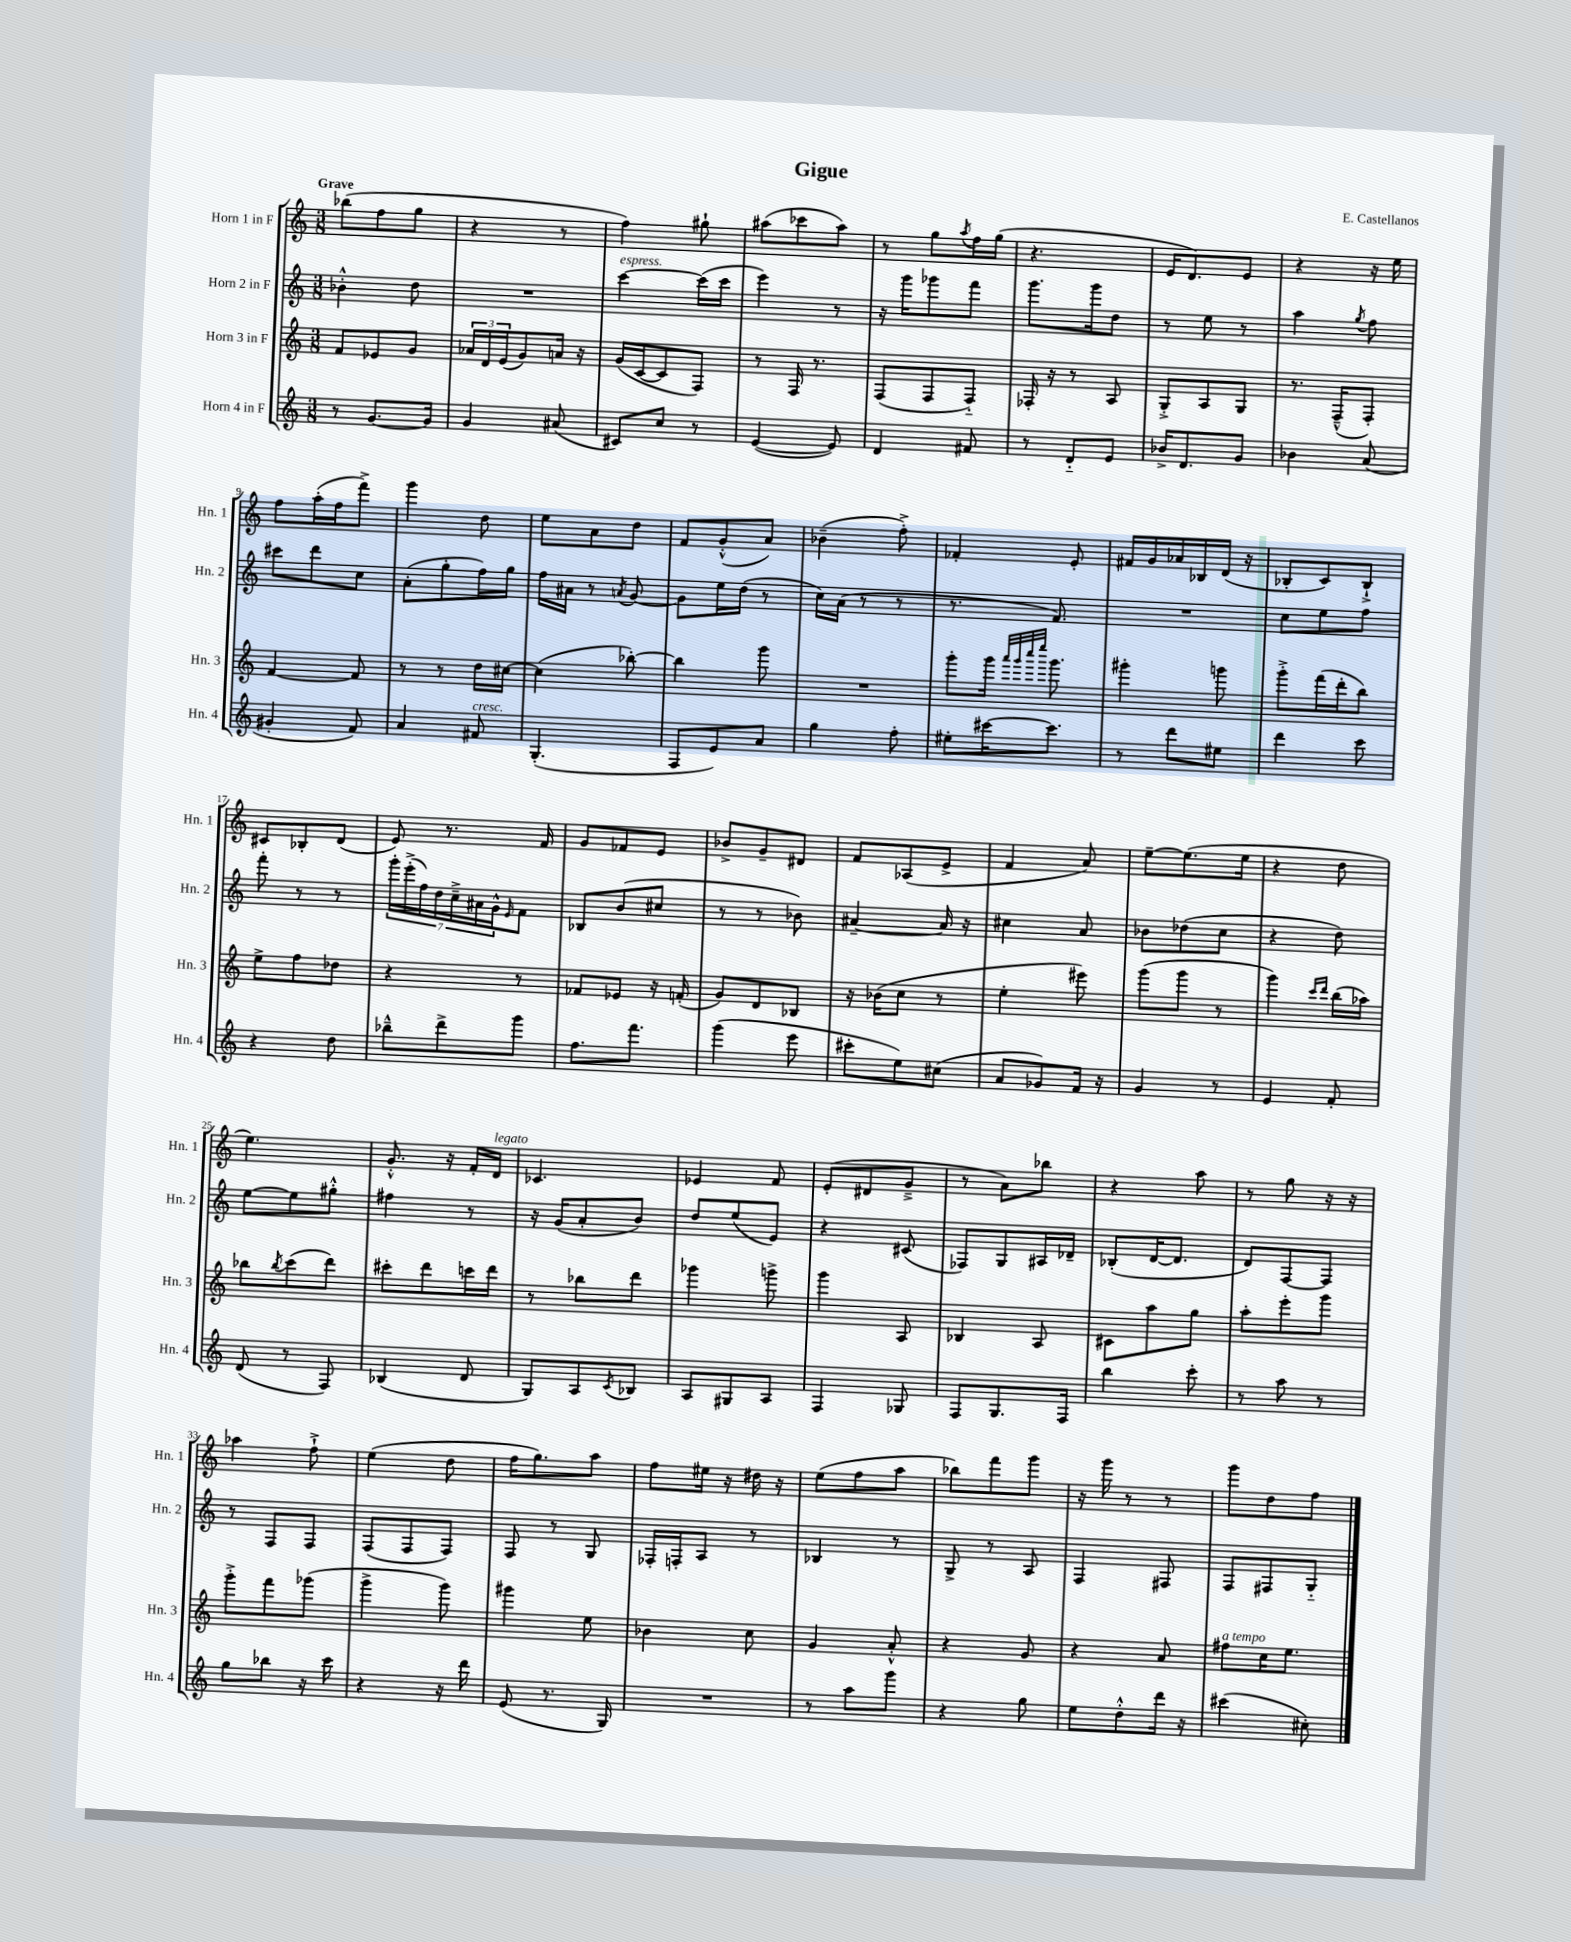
\header { title = "Gigue" composer = "E. Castellanos" }
<<
\new StaffGroup <<
\new Staff = "s0" \with { instrumentName = "Horn 1 in F" shortInstrumentName = "Hn. 1" } {
    \clef treble \key c \major \numericTimeSignature \time 3/8 \tempo "Grave"
    bes''8( f''8 g''8 |
    r4 r8 |
    f''4) gis''8-! |
    ais''8( ces'''8 ais''8) |
    r8 g''8 \acciaccatura { a''8 } f''16 g''16( |
    r4. |
    e'16 d'8.) e'8 |
    r4 r16 e''16 |
    f''8 a''16-.( f''16 f'''8->) |
    g'''4 d''8 |
    e''8 a'8 d''8 |
    f'8 g'8-.-^( a'8) |
    bes'4--( f''8-.->) |
    fes'4-. e'8-. |
    fis'16 g'16 aes'16 bes16 d'16( r16 |
    bes8-. c'8) bes8-!-> |
    cis'8 bes8-. d'8( |
    e'8) r8. f'16 |
    g'8 fes'8 e'8 |
    bes'8-> g'8-- dis'8 |
    f'8 aes8( e'8-> |
    f'4 a'8) |
    e''8~-- e''8.( e''16 |
    r4 d''8 |
    e''4.) |
    g'8.-.-^ r16 f'16-. d'16^\markup { \italic "legato" } |
    ces'4. |
    ees'4 f'8 |
    e'8-.( dis'8 g'8---> |
    r8 a'8) bes''8 |
    r4 a''8 |
    r8 g''8 r16 r16 |
    aes''4 f''8-!-> |
    e''4( d''8 |
    f''16 g''8.) a''8 |
    f''8 eis''16 r16 dis''16 r16 |
    e''8( f''8 a''8 |
    bes''8) f'''8 g'''8 |
    r16 g'''16 r8 r8 |
    g'''8 d''8 f''8 \bar "|." |
}
\new Staff = "s1" \with { instrumentName = "Horn 2 in F" shortInstrumentName = "Hn. 2" } {
    \clef treble \key c \major \numericTimeSignature \time 3/8
    bes'4-.-^ d''8 |
    R4. |
    c'''4~^\markup { \italic "espress." } c'''16( c'''16 |
    e'''4) r8 |
    r16 g'''16 ges'''8 f'''8 |
    g'''8. g'''16 d''8 |
    r8 e''8 r8 |
    a''4 \acciaccatura { g''8 } f''8 |
    cis'''8 d'''8 c''8 |
    a'8-.( g''8-. f''16) g''16 |
    f''16 ais'16 r8 \acciaccatura { a'8 } g'8~ |
    g'8 e''16 d''16( r8 |
    c''16) a'16( r8 r8 |
    r8. f'8.) |
    R4. |
    c''8 e''8 f''8 |
    f'''8-. r8 r8 |
    \tuplet 7/4 { g'''16-. e'''16-.->( f''16) d''16 c''16---> ais'16 g'16-^ } \grace { e'16 } f'8 |
    bes8 b'8( cis''8 |
    r8 r8 bes'8) |
    ais'4~-- ais'16 r16 |
    cis''4 a'8 |
    bes'8 des''8( c''8 |
    r4 d''8) |
    e''8~ e''8 gis''8-.-^ |
    fis''4 r8 |
    r16 g'16( a'8-. b'8) |
    d''8 e''8( e'8) |
    r4 cis'8( |
    fes8) g8 ais16 des'16-- |
    bes8-.( d'16~ d'8. |
    d'8) f8~ f8 |
    r8 f8 f8 |
    f8( f8 f8) |
    f8 r8 g8 |
    fes16-. f16-. a8 r8 |
    bes4 r8 |
    g8-> r8 a8 |
    f4 fis8 |
    f8 fis8 g8-_ \bar "|." |
}
\new Staff = "s2" \with { instrumentName = "Horn 3 in F" shortInstrumentName = "Hn. 3" } {
    \clef treble \key c \major \numericTimeSignature \time 3/8
    f'8 ees'8 g'8 |
    \tuplet 3/2 { aes'16 d'16 e'16( } g'8) a'16 r16 |
    g'16( c'16~ c'8 f8) |
    r8 f16 r8. |
    f8( f8 f8-_) |
    fes16-. r16 r8 a8 |
    g8-.-> a8 g8 |
    r8. f16---^( f8-.) |
    f'4~ f'8 |
    r8 r8 d''16 cis''16~ |
    cis''4( bes''8~-.) |
    bes''4 g'''8 |
    R4. |
    g'''8-. g'''16 \grace { a'''32 g'''32 c''''32 e''''32 } g'''8. |
    gis'''4-. g'''8 |
    g'''8-.-> f'''16( d'''16-. b''8) |
    e''8-> f''8 des''8 |
    r4 r8 |
    fes'8 ees'8 r16 f'16-.( |
    g'8) d'8 bes8 |
    r16 bes'16( c''8 r8 |
    e''4-. eis'''8) |
    g'''8( g'''8 r8 |
    g'''4) \grace { c'''16 d'''16 } b''16( aes''16) |
    bes''8 \acciaccatura { bes''8 } c'''8( d'''8) |
    cis'''8-. d'''8 c'''16 d'''16 |
    r8 bes''8 d'''8 |
    ges'''4 g'''8-> |
    g'''4 a8 |
    bes4 a8 |
    cis'8 a''8 g''8 |
    a''8-. e'''8-. g'''8 |
    g'''8-.-> f'''8 ges'''8( |
    g'''4-> g'''8) |
    gis'''4 e''8 |
    bes'4 c''8 |
    g'4 a'8-.-^ |
    r4 g'8 |
    r4 a'8 |
    fis''8^\markup { \italic "a tempo" } c''16 e''8. \bar "|." |
}
\new Staff = "s3" \with { instrumentName = "Horn 4 in F" shortInstrumentName = "Hn. 4" } {
    \clef treble \key c \major \numericTimeSignature \time 3/8
    r8 g'8.~ g'16 |
    g'4 ais'8( |
    cis'8) c''8 r8 |
    e'4~( e'8) |
    d'4 fis'8 |
    r8 d'8-_ e'8 |
    bes'16-> d'8. g'8 |
    bes'4 a'8( |
    gis'4-. f'8) |
    a'4 fis'8^\markup { \italic "cresc." } |
    g4.-.( |
    f8 e'8) a'8 |
    g''4 f''8-. |
    eis''8-. cis'''16~ cis'''8. |
    r8 d'''8 eis''8 |
    d'''4 c'''8 |
    r4 d''8 |
    bes''8---^ d'''8-> g'''8 |
    f''8. f'''8. |
    g'''4( e'''8 |
    cis'''8-. e''8) cis''8( |
    a'8 ges'8) f'16 r16 |
    g'4 r8 |
    e'4 f'8-. |
    d'8( r8 f8) |
    bes4( d'8 |
    g8) a8 \acciaccatura { c'8 } bes8 |
    a8 gis8 a8 |
    f4 ges8 |
    f8 g8. f16 |
    b''4 c'''8-. |
    r8 a''8 r8 |
    g''8 bes''8 r16 c'''16 |
    r4 r16 d'''16 |
    e'8( r8. g16) |
    R4. |
    r8 a''8 g'''8 |
    r4 g''8 |
    e''8 d''8-.-^ d'''16 r16 |
    cis'''4( cis''8-.) \bar "|." |
}
>>
>>
